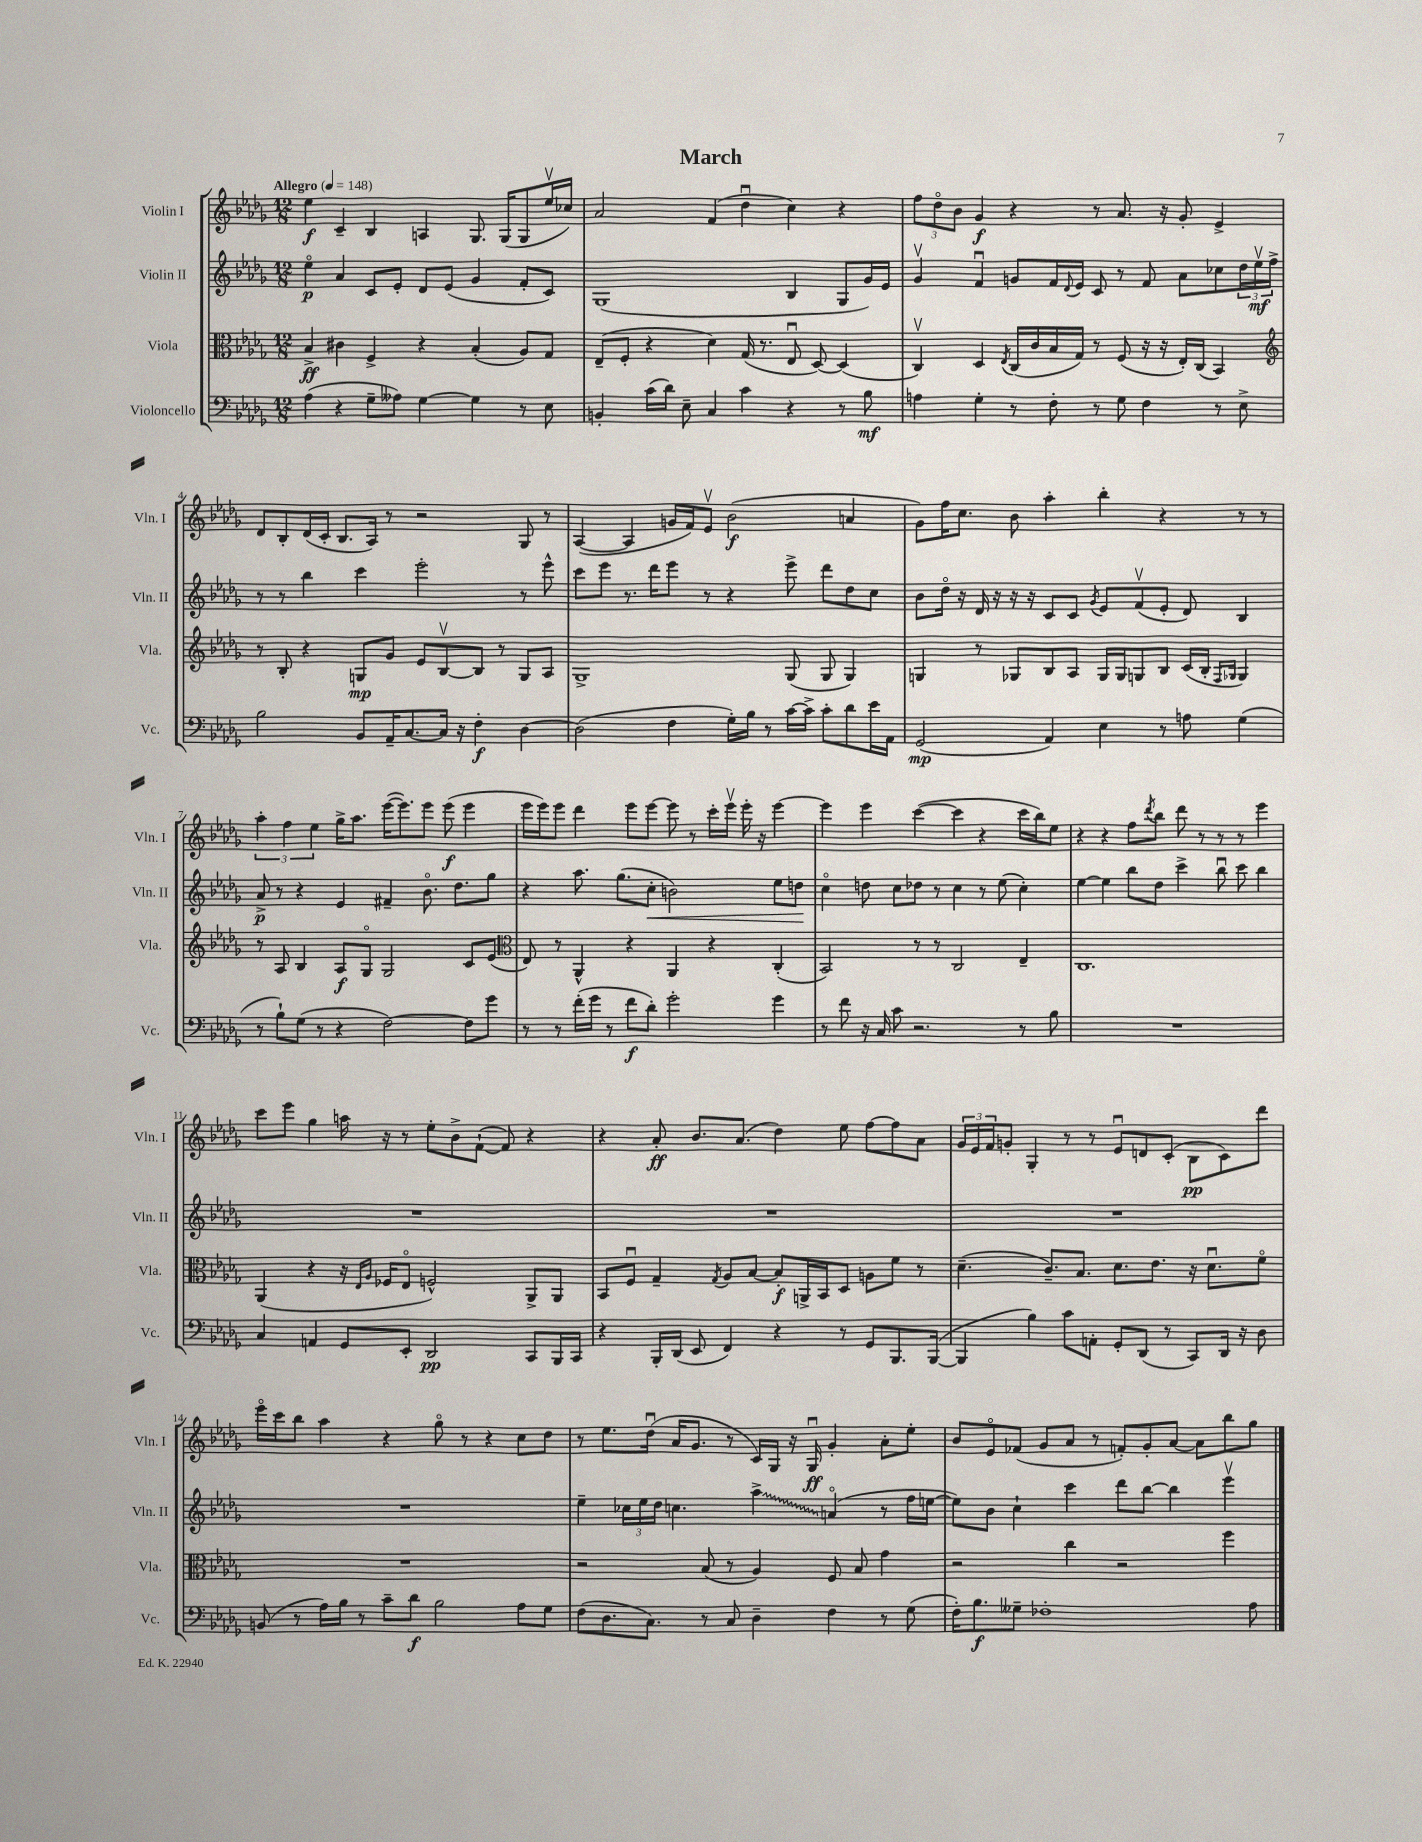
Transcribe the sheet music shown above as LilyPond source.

\header { title = "March" }
<<
\new StaffGroup <<
\new Staff = "s0" \with { instrumentName = "Violin I" shortInstrumentName = "Vln. I" } {
    \clef treble \key des \major \numericTimeSignature \time 12/8 \tempo "Allegro" 4 = 148
    ees''4\f c'4-- bes4 a4 ges8. ges16( ges8 ees''16\upbow ces''16) |
    aes'2 f'4( des''4\downbow c''4) r4 |
    \tuplet 3/2 { f''8 des''8\flageolet bes'8 } ges'4\f r4 r8 aes'8. r16 ges'8-. ees'4-> |
    des'8 bes8-. des'16( c'16-. bes8. aes16) r8 r2 ges8 r8 |
    aes4~( aes4 g'16 f'16) ees'8\upbow bes'2\f( a'4 |
    ges'8) f''16 c''8. bes'8 aes''4-. bes''4-. r4 r8 r8 |
    \tuplet 3/2 { aes''4-. f''4 ees''4 } ges''16-> aes''8. ees'''16~( ees'''8.) ees'''8 ees'''8\f( ees'''4 |
    ees'''16 ees'''16) ees'''8 des'''4 ees'''8 ees'''8~ ees'''8 r8 c'''16-. ees'''16\upbow ees'''16-. r16 ees'''4~ |
    ees'''4 ees'''4 c'''4~( c'''4 r4 c'''16 bes''16) ees''8 |
    r4 r4 f''8 \acciaccatura { des'''8 } bes''8 des'''8 r8 r8 r8 ees'''4 |
    c'''8 ees'''8 ges''4 a''16 r16 r8 ees''8-. bes'8-> f'8~-!( f'8) r4 |
    r4 aes'8-.\ff bes'8. aes'8.( des''4) ees''8 f''8~ f''8 aes'8 |
    \tuplet 3/2 { ges'16 ees'16 f'16 } g'8-. ges4-. r8 r8 ees'8\downbow d'8 c'8-.( bes8\pp c'8) des'''8 |
    ees'''16\flageolet c'''16 bes''8 aes''4 r4 ges''8\flageolet r8 r4 c''8 des''8 |
    r8 ees''8. des''16\downbow( aes'16 ges'8. r8 c'16) ges16 r16 ges16\downbow\ff ges'4-. aes'8-. ees''8-. |
    bes'8 ees'8\flageolet fes'8( ges'8 aes'8 r8 f'8-.) ges'8-. aes'8~ aes'8 bes''8 ges''8 \bar "|." |
}
\new Staff = "s1" \with { instrumentName = "Violin II" shortInstrumentName = "Vln. II" } {
    \clef treble \key des \major \numericTimeSignature \time 12/8
    ees''4\flageolet\p aes'4 c'8 ees'8-. des'8 ees'8( ges'4 f'8-. c'8) |
    ges1( bes4 ges8 ges'16) ees'16 |
    ges'4\upbow f'4\downbow g'8 f'16 \appoggiatura { des'8 } ees'16 c'8 r8 f'8 aes'8 ces''8 \tuplet 3/2 { des''16 ees''16\upbow\mf f''16-> } |
    r8 r8 bes''4 c'''4 ees'''2-. r8 ees'''8-^ |
    c'''8 ees'''8 r8. des'''16 ees'''8 r8 r4 ees'''8-> des'''8 des''8 c''8 |
    bes'8 des''16\flageolet r16 des'16 r16 r16 r16 c'8 c'8 \acciaccatura { ges'8 } ees'8 f'8\upbow( ees'8-. des'8) bes4 |
    aes'8->\p r8 r4 ees'4 fis'4-- bes'8.\flageolet des''8. ges''8 |
    r4 aes''8. ges''8.( c''8-.\< b'2) ees''8 d''8\! |
    c''4\flageolet d''8 c''8 des''8 r8 c''4 r8 ees''8( c''4-.) |
    ees''4~ ees''4 bes''8 des''8 c'''4-> bes''8\downbow c'''8 bes''4 |
    R1. |
    R1. |
    R1. |
    R1. |
    ees''4-- \tuplet 3/2 { ces''16 ees''16 des''16 } c''4. \once \override Glissando.style = #'zigzag aes''4->\glissando a'4\flageolet( r8 f''16 e''16~ |
    e''8) bes'8 c''4-! c'''4 des'''8 bes''8~ bes''4 ees'''4\upbow \bar "|." |
}
\new Staff = "s2" \with { instrumentName = "Viola" shortInstrumentName = "Vla." } {
    \clef alto \key des \major \numericTimeSignature \time 12/8
    bes4->\ff cis'4 f4-> r4 bes4-.( aes8) ges8 |
    ees8--( f8-. r4 des'4) ges16( r8. ees8\downbow des8~) des4( |
    c4\upbow) des4 \acciaccatura { ees8 } c16( c'16 bes16 ges16) r8 f8( r16 r16 ees16-.) c16( bes,4) |
    \clef treble r8 bes8-. r4 g8\mp ges'8 ees'8 bes8~\upbow bes8 r8 g8 aes8 |
    ges1-> ges8( ges8 ges4) |
    g4 r8 ges8 bes8 aes8 ges16 ges16 g8 bes8 c'16( bes16-. \grace { f16 ges16 } ges4) |
    r8 aes8 bes4 aes8\f ges8\flageolet ges2 c'8 ees'8( |
    \clef alto ees8) r8 aes,4-^ r4 aes,4 r4 c4-.( |
    bes,2) r8 r8 c2 ees4-- |
    c1. |
    aes,4( r4 r16 \grace { ees16 aes16 } fes16 ees8\flageolet f2-^) aes,8-> aes,8 |
    bes,8 f8\downbow ges4-- \acciaccatura { ges8 } aes8 bes8~ bes8-.\f a,16-> bes,16 des8 a8 f'8 r8 |
    des'4.--( c'8.--) bes8. des'8. ees'8. r16 des'8.\downbow f'8\flageolet |
    R1. |
    r2 bes8( r8 aes4) f8 bes8 ges'4 |
    r2 c''4 r2 f''4 \bar "|." |
}
\new Staff = "s3" \with { instrumentName = "Violoncello" shortInstrumentName = "Vc." } {
    \clef bass \key des \major \numericTimeSignature \time 12/8
    aes4( r4 ges8-- aeses8) ges4~ ges4 r8 ees8 |
    b,4-. c'16( des'16) ees8-- c4 c'4 r4 r8 bes8\mf |
    a4 ges4-. r8 f8-. r8 ges8 f4 r8 ees8-> |
    bes2 bes,8 aes,16-- c8.~ c16 r16 f4-.\f des4~ |
    des2( f4 ges16-.) bes16 r8 c'16~ c'16-> c'8-. des'8 ees'16 aes,16 |
    ges,2\mp( aes,4) ees4 r8 a8 ges4( |
    r8 bes8-!) ges8( r8 r4 f2~) f8 ges'8 |
    r8 r8 f'16-.( ges'16 r8 f'8\f des'8-.) ges'2-. ges'4 |
    r8 f'8 r16 c16 c'8 r2. r8 bes8 |
    R1. |
    c4 a,4 ges,8 ees,8-. des,2\pp c,8 bes,,16 c,16 |
    r4 bes,,16-. des,16( ees,8 f,4) r4 r8 ges,8 bes,,8. bes,,16~( |
    bes,,4 bes4) c'8 a,8-. ges,8-. des,8( r8 c,8) des,16 r16 des8 |
    b,8( r8 aes16) bes16 r8 c'8-- des'8\f bes2 aes8 ges8 |
    f8( des8. c8.) r8 c8 des4-- f4 r8 ges8( |
    f16-.) bes8.\f geses8-- fes1-. aes8 \bar "|." |
}
>>
>>
